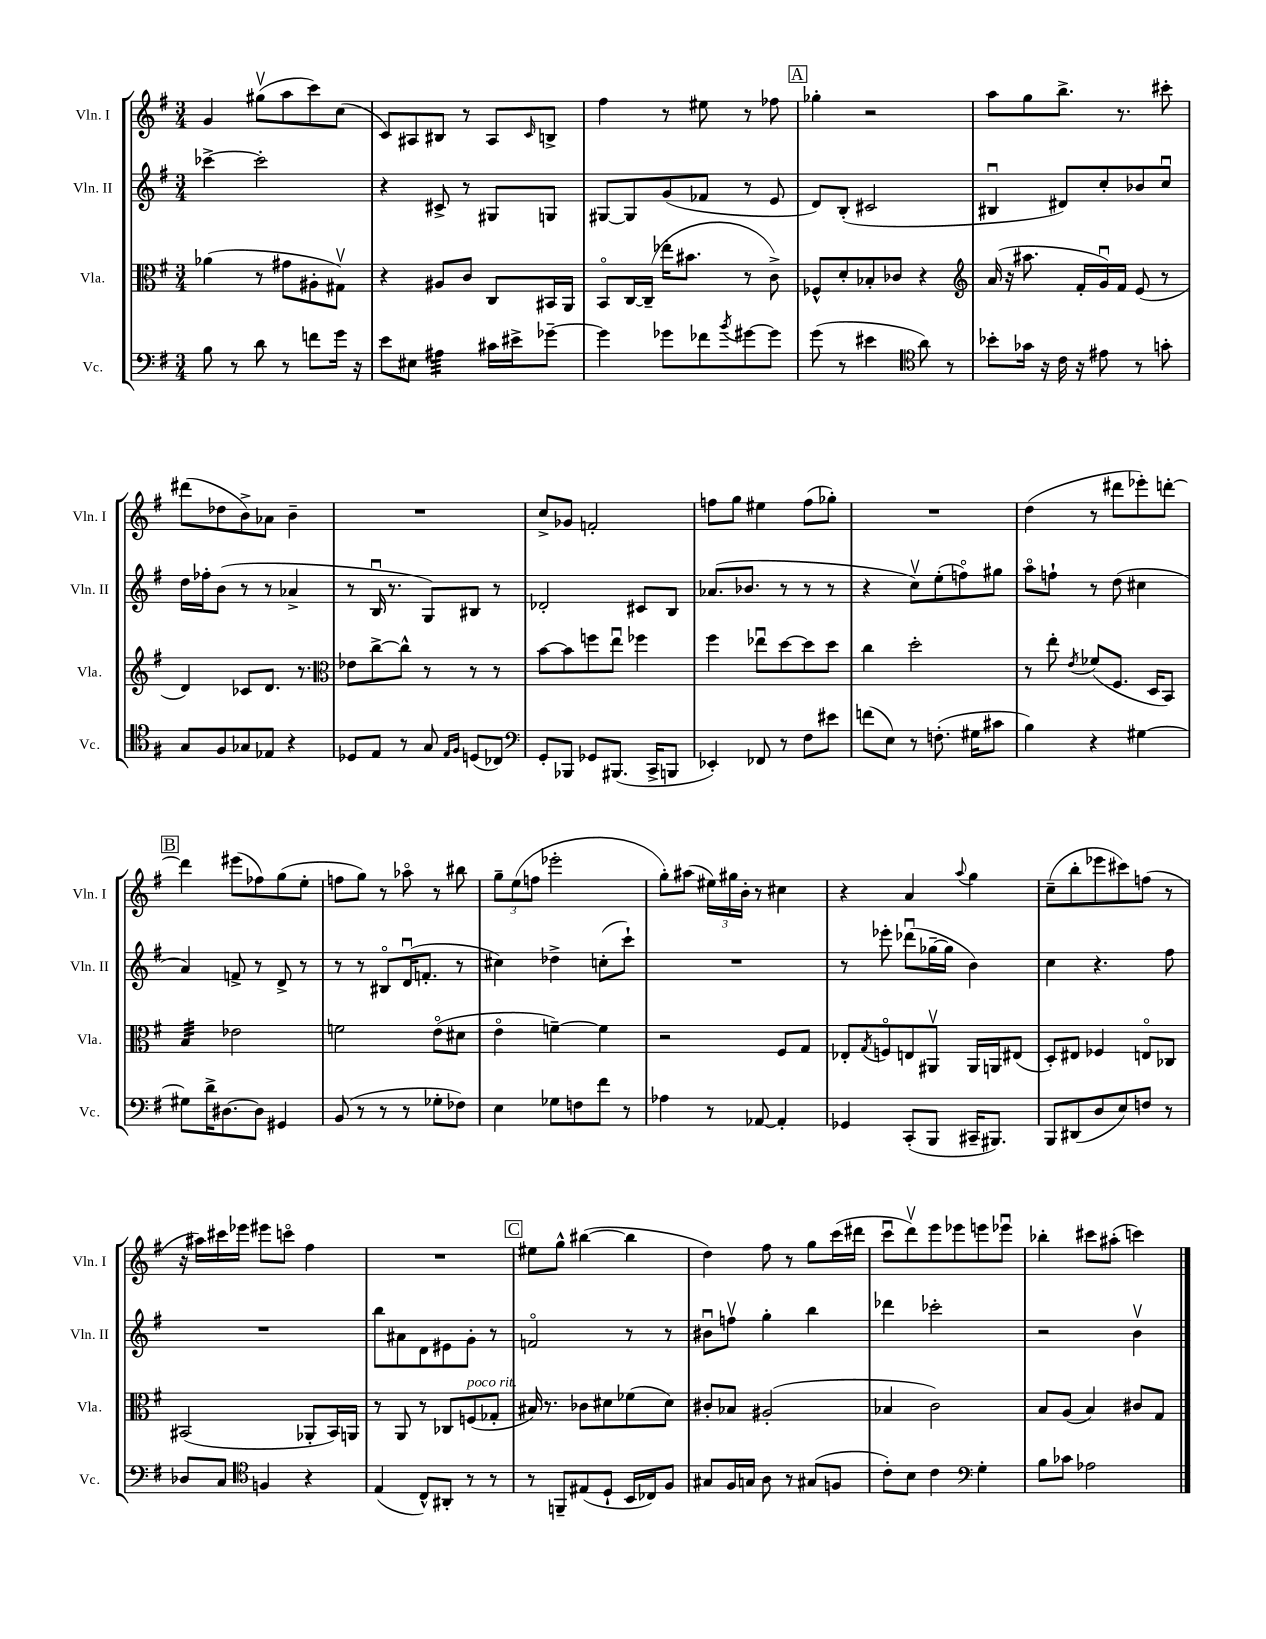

**kern	**kern	**kern	**kern
*staff4	*staff3	*staff2	*staff1
*clefF4	*clefC3	*clefG2	*clefG2
*k[f#]	*k[f#]	*k[f#]	*k[f#]
*M3/4	*M3/4	*M3/4	*M3/4
8B	(4a-	[4ccc-^	4g
8r	.	.	.
8d	8r	2ccc-']	(8gg#v
8r	8g#	.	8aa
8f	8A#'	.	8ccc)
16g	8G#v)	.	(8cc
16r	.	.	.
=	=	=	=
8e	4r	4r	8c)
8E#	.	.	8A#
4A#	8A#	8c#^	8B#
.	8c	8r	8r
16c#	8C	8G#	8A#
16e#^	.	.	.
.	.	.	16qqc
[8g-~	16BB#	8G	8B^
.	16AA	.	.
=	=	=	=
4g-]	8BBo	[8G#	4ff#
.	[16C	8G#]	.
.	(16C~]	.	.
8g-	16ee-'	(8g	8r
.	8.b#	.	.
8f-	.	8f-	8ee#
8qb	.	.	.
[8g#	8r	8r	8r
8g#]	8c^)	8e	8ff-
=	=	=	=
(8g	8F-^^	8d)	4gg-'
8r	8d'	(8B'	.
4e#	8B-'	2c#	2r
.	8c-	.	.
*clefC4	*	*	*
8a)	4r	.	.
8r	.	.	.
=	=	=	=
*	*clefG2	*	*
8b-'	(16a	4B#u	8aa
.	16r	.	.
16g-	8.aa#	.	8gg
16r	.	.	.
16c	.	8d#)	8.bb^
16r	16f#'	.	.
8e#	16gu)	8cc'	.
.	16f#	.	8.r
8r	(8e	8b-	.
8g'	8r	8ccu	8ccc#'
=	=	=	=
8G	4d)	16dd	(8ddd#
.	.	16ff-'	.
8F#	.	(8b	8dd-
8G-	8c-	8r	8b^)
8E-	8.d	8r	8a-
4r	.	4a-^	4b~
.	8.r	.	.
=	=	=	=
*	*clefC3	*	*
8D-	8e-	8r	2.r
8E	[8cc^	16Bu	.
.	.	8.r	.
8r	8cc^^]	.	.
8G	8r	8G)	.
16qqE	.	.	.
16qqF#	.	.	.
(8D	8r	8B#	.
8C-)	8r	8r	.
=	=	=	=
*clefF4	*	*	*
8GG'	[8b	2d-'	8cc^
8BBB-	8b]	.	8g-
8GG-	8ff	.	2f'
(8.BBB#	8eeu	.	.
.	4ff-	8c#	.
16CC^	.	.	.
8BBB	.	8B	.
=	=	=	=
4EE-')	4ff#	(8.a-	8ff
.	.	.	8gg
.	.	8.b-	.
8FF-	8ee-u	.	4ee#
8r	[8dd	8r	.
8F#	8dd]	8r	(8ff
8e#	8dd	8r	8gg-')
=	=	=	=
(8f	4cc	4r	2.r
8E)	.	.	.
8r	2dd'	8ccv)	.
(8.F'	.	(8ee'	.
.	.	8ffo)	.
16G#	.	.	.
8c#	.	8gg#	.
=	=	=	=
4B)	8r	8aao	(4dd
.	8ee'	8ff`	.
.	8qe	.	.
4r	(8f-	8r	8r
.	8.F#	(8dd	8ddd#
[4G#	.	4cc#	8eee-')
.	16D	.	.
.	8BB)	.	[8ddd'
=	=	=	=
8G#]	4B	4a)	4ddd]
16d^	.	.	.
[8.D#	.	.	.
.	2e-	8f^	(8eee#
8D#]	.	8r	8ff-)
4GG#	.	8d^	(8gg
.	.	8r	8ee'
=	=	=	=
(8BB	2f	8r	8ff
8r	.	8r	8gg)
8r	.	8B#o	8r
8r	.	(16du	8aa-o
.	.	8.f'	.
8G-'	(8eo	.	8r
8F-)	8d#	8r	8bb#
=	=	=	=
4E	4eo	4cc#)	12gg~
.	.	.	(12ee
.	.	.	12ff
8G-	[4f~)	4dd-^	2eee-'
8F	.	.	.
8f#	4f]	(8cc'	.
8r	.	8ccc`)	.
=	=	=	=
4A-	2r	2.r	8gg')
.	.	.	(8aa#
8r	.	.	24ee#)
.	.	.	24gg#
.	.	.	24b'
[8AA-	.	.	8r
4AA-']	8F#	.	4cc#
.	8G	.	.
=	=	=	=
4GG-	8E-'	8r	4r
.	8qG	.	.
.	8Fo	8eee-'	.
(8CC'	8E	(8ddd-u	4a
8BBB	8AA#v	[16gg-~	.
.	.	16gg-]	.
.	.	.	8qqaa
16CC#~	16AA#	4b)	4gg
8.BBB#)	16AA	.	.
.	(8E#	.	.
=	=	=	=
8BBB	8D')	4cc	(8cc~
(8DD#	8E#	.	8bb'
8D	4F-	4.r	8eee-
8E)	.	.	8ccc#)
8F	8Eo	.	(8ff
8r	8C-	8ff#	8r
=	=	=	=
8D-	(2BB#	2.r	16r
.	.	.	16aa#)
8C	.	.	16ccc#
.	.	.	16eee-
*clefC4	*	*	*
4F	.	.	8eee#
.	.	.	8ccco
4r	8AA-'	.	4ff#
.	16BB#)	.	.
.	16AA	.	.
=	=	=	=
(4E	8r	8bb	2.r
.	8AA	8a#	.
8C^^)	8r	8d	.
8AA#'	8C-	8e#	.
8r	(8F	8g'	.
8r	8G-'	8r	.
=	=	=	=
8r	16B#)	2fo	8ee#
.	8.r	.	.
8FF~	.	.	8gg^^
(8E#	8c-	.	([4bb#
8D`	8d#	.	.
16BB	(8f-	8r	4bb#]
16C-)	.	.	.
8F#	8d#)	8r	.
=	=	=	=
8G#	8c#'	8b#u	4dd)
16F#	8B-	8ffv	.
16G	.	.	.
8A	(2A#'	4gg'	8ff#
8r	.	.	8r
(8G#	.	4bb	8gg
8F	.	.	(16ccc
.	.	.	16ddd#
=	=	=	=
8c')	4B-	4ddd-	8cccu
8B	.	.	8dddv)
4c	2c)	2ccc-'	8eee
.	.	.	8eee-
*clefF4	*	*	*
4G'	.	.	8eee
.	.	.	8eee-u
=	=	=	=
8B	8B	2r	4bb-'
8c-	(8A	.	.
2A-	4B)	.	8ccc#
.	.	.	(8aa#'
.	8c#	4bv	4ccc)
.	8G	.	.
==	==	==	==
*-	*-	*-	*-
